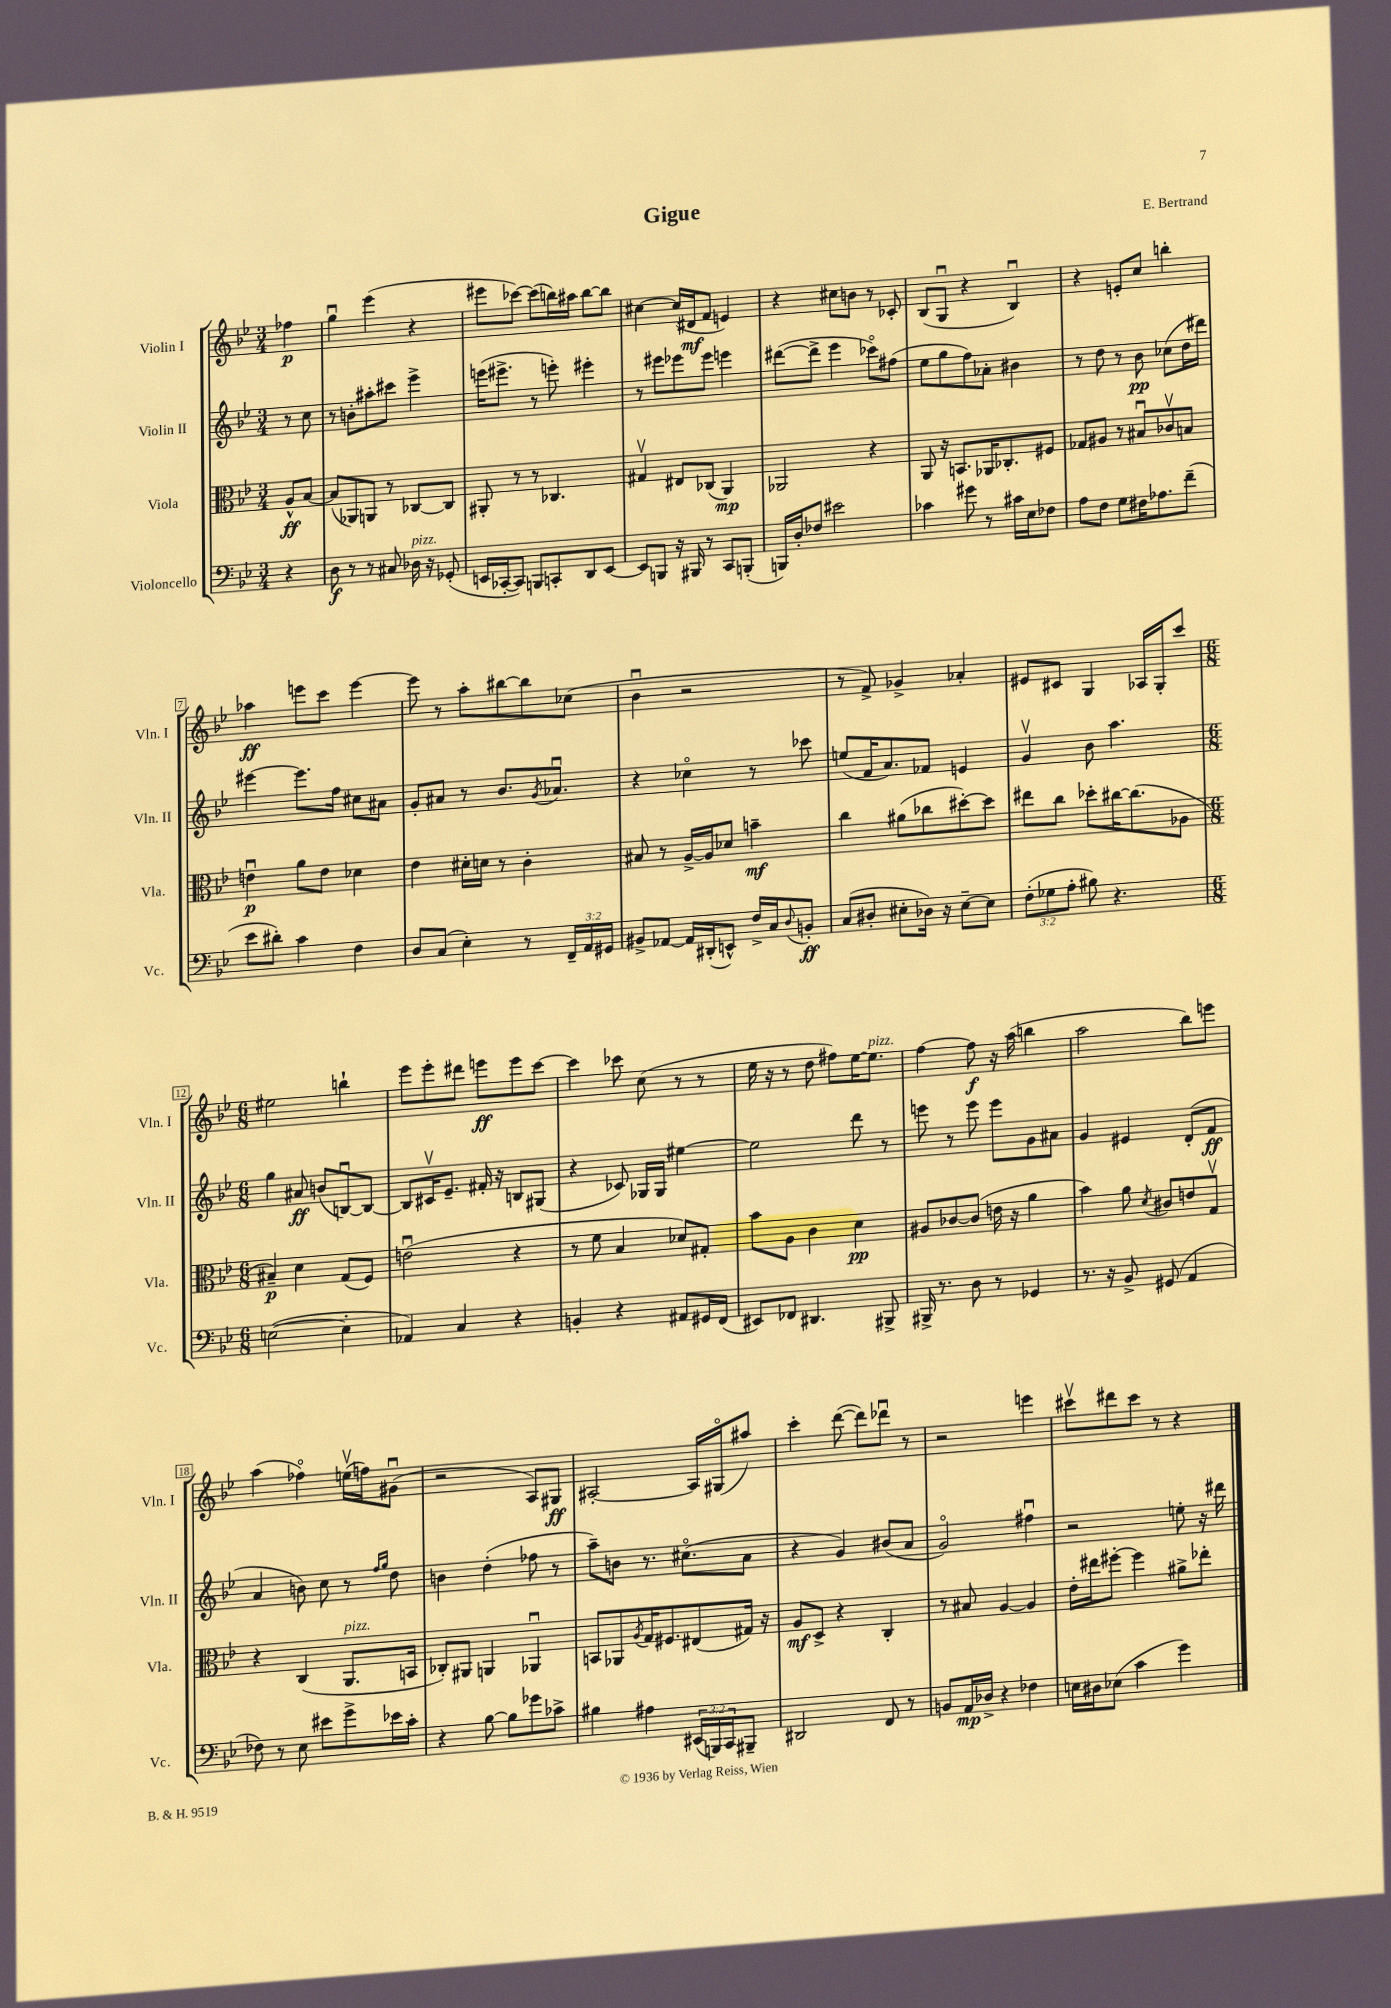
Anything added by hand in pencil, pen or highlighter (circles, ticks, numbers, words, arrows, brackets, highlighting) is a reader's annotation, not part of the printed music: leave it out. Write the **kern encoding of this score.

**kern	**kern	**kern	**kern
*staff4	*staff3	*staff2	*staff1
*clefF4	*clefC3	*clefG2	*clefG2
*k[b-e-]	*k[b-e-]	*k[b-e-]	*k[b-e-]
*M3/4	*M3/4	*M3/4	*M3/4
4r	8A^^/L	8r	4ff-\
.	[8B-/J	8cc\	.
=	=	=	=
8D\	(8B-/]L	8r	4ggu\
8r	8AA-/)	8b'\L	.
8r	8AA/J	8aa#'\	(4eee-\
8C#/	8r	8ccc#\J	.
16D-\	[8C-/L	4eee-^\	4r
16r	.	.	.
(8GG-'/	8C-/]J	.	.
=	=	=	=
16EE/LL	8AA#'/	(16eee\LK	8eee#\L
[16CC-'/J	.	8.eee#^\J	.
8CC-/]J)	8r	.	[8ccc-\J)
8BBB/L	8r	8r	(8ccc-\]L
8CC'/	4.C-/	8eee'\)	16bb\L)
.	.	.	16aa#\JJ
8DD/	.	4eee#'\	[8bb\L
[8EE/J	.	.	8bb\]J
=	=	=	=
8EE/]L	4G#v/	8r	[4cc#\
8BBB/J	.	8eee#\L	.
16r	8E#/L	8eee-\	(16cc#/]LL
16BBB#/	.	.	16d#/J
8r	(8C-/J	8eee-\J	8f/J
8CC/L	4AA/)	4eee\	4e/)
(8BBB'/J	.	.	.
=	=	=	=
16BBB/LL)	2AA-/	([8ddd#\L	4r
16D'/J	.	.	.
8F-/J	.	8ddd#^\]J	.
2e#\	.	4eee-\	8cc#\L
.	.	.	8b\J
.	4r	8ccc-o\L)	8r
.	.	(8ff#\J	8c-'/
=	=	=	=
4c-\	8AA/	8ee-\L	(8B-/L
.	16r	8gg\	8Gu/J
.	8.BB/L	.	.
8g#\	.	8ff\)	4r
8r	16AA-/K	8a-'\J	.
.	8.C-'/	.	.
16c#\LL	.	4b#\	4B-u/)
16E-\J	.	.	.
8F-\J	8F#/J	.	.
=	=	=	=
8A\L	8G-/L	8r	4r
8F\J	8A#/J	8dd\	.
8G\L	8r	8r	8e'/L
16F#\K	8B#u/L	8b-\	8cc/J
8.A-\	.	.	.
.	8c-v/	(8cc-\L	4bb'\
(8f~\J	8B/J	16dd\L	.
.	.	16ddd#\JJ)	.
=	=	=	=
8e-\L	4eu\	[4eee#\	4aa-\
8d#'\J)	.	.	.
4c\	8a\L	8.eee#\]L	8eee\L
.	8e\J	.	8ccc\J
.	.	16ff\Jk	.
4F\	4d-\	8cc#\L	[4eee\
.	.	8a#\J	.
=	=	=	=
8D/L	4e-\	8g'/L	8eee\]
(8C/J	.	8a#/J	8r
4E-'\)	16d#'\LL	8r	8aa'\L
.	16d\JJ	.	.
.	8r	8.b-/L	[8bb#\
8r	4c'\	.	8bb#\]
.	.	8qg/	.
.	.	8.a-u/J	.
24FF~/LL	.	.	(8cc-\J
24AA/	.	.	.
24GG#/JJ	.	.	.
=	=	=	=
8BB#^/L	8B#/	4r	4b-u\
[8AA-/J	8r	.	.
16AA-/]LL	[16A^/LL	4cc-o\	2r
(16DD#'/J	16A/]J	.	.
8EE^^/J)	8d-/J	.	.
16F^/LL	4b~\	8r	.
16C/J	.	.	.
8qqD/	.	.	.
8BB'/J	.	8ccc-\	.
=	=	=	=
(8C/L	4cc\	(8ee/L	8r
8D#'/J	.	16f/K	8f^/)
.	.	8.a/)	.
8E#'\L	(8a#\L	.	4g-^/
16D-\Jk)	8cc-\	8f-/J	.
16r	.	.	.
[8E#~\L	[8dd#'\)	4e/	4a-'/
8E#\]J	8dd#\]J	.	.
=	=	=	=
(12F'\L	8ee#\L	4gv/	8e#/L
12G-\	.	.	.
.	8cc\J	.	8c#/J
12A'\J	.	.	.
8B#\)	8dd-'\L	8b-\	4G/
4.r	[16cc#\K	4.aa\	.
.	(8.cc#\]	.	.
.	.	.	16A-/LL
.	.	.	16G'/J
.	8A-\J	.	8ccc/J
=	=	=	=
*M6/8	*M6/8	*M6/8	*M6/8
([2E\	4B#~/)	4gg\	2ee#\
.	4d\	8a#/	.
.	.	(8b/L	.
4E'\]	(8G/L	[8Bu/)	4bb`\
.	8F/J)	8B/_J	.
=	=	=	=
4AA-/)	(2eu\	8B/]L	8eee-\L
.	.	16c#v/K	8eee-'\
.	.	8.e-~/J	.
4C/	.	.	8ddd#\J
.	.	16f#'/	8eee\L
.	.	16r	.
4r	4r	8B/L	8eee\
.	.	(8G#/J	[8ccc\J
=	=	=	=
4BB'/	8r	4r	4ccc\]
.	8f\	.	.
4r	4B-/	8c-/)	8ccc-\
.	.	16G-/LL	(8cc\
.	.	16G-/JJ	.
8AA#/L	8d-/L)	[4ee#\	8r
16GG#/L	8G#'/J	.	8r
(16FF/JJ	.	.	.
=	=	=	=
8EE#/L)	8b-\L	2ee#\]	16ee-\
.	.	.	16r
8FF-/J	8A\J	.	8r
4.DD#/	4c\	.	8dd\
.	.	.	8ff#\L)
.	4d\	8ddd\	[16ee-\K
.	.	.	8.ee-\]J
8BBB#^/	.	8r	.
=	=	=	=
16BBB#^/	8A#/L	8eee\	[4ff\
8.r	.	.	.
.	[8c-/	8r	.
8D\	(8c-/]J	8eee\	8ff\]
8r	16e\	8eee\L	16r
.	16r	.	(16aa\
4GG-/	4a\	8g\	4bb\
.	.	8a#\J	.
=	=	=	=
8.r	4b-\)	4g/	2aa\
16r	.	.	.
8BB-^/	8a\	4e#/	.
.	8qd/	.	.
(8GG#/	8c#/L	.	.
4AA/	8e/	(8d'/L	8bb-\L)
.	8Gv/J	8f/J	8eee\J
=	=	=	=
8F-\)	4r	4a/	(4aa\
8r	.	.	.
8E-\	(4C/	8b\)	4ff-o\)
8e#\L	.	8cc\	.
8g^\	8.AA/L	8r	(16eev\LL
.	.	.	16ff\J)
.	.	16qqff/LL	.
.	.	16qqgg/JJ	.
16e-\L	.	8dd\	(8g#u\J
16c'\JJ	16BB/Jk	.	.
=	=	=	=
4r	8C-'/L)	4b\	2r
.	8AA#/J	.	.
[8B-\	4AA/	(4dd'\	.
8B-\]L	.	.	.
8g-\	4AA-u/	8ff-\	8A/L)
8c-^\J	.	8r	8G#/J
=	=	=	=
4B#\	8BB/L	8aa~\L)	[2A#'/
.	8AA-/	8b\J	.
.	8qA/	.	.
4A#\	16G/K	8.r	.
.	8.F#/	.	.
.	.	(8.cc#o\L	.
(24EE#/LL	(8E#/	.	16A#/]LL
24BBB/)	.	.	.
.	.	.	(16G#o/J
24CC/J	.	.	.
8BBB#~/J	16G#/Jk)	8a\J	8aa#/J)
.	16r	.	.
=	=	=	=
2DD#/	8A/L	4r	4ccc'\
.	8D^/J	.	.
.	4r	4g/)	([8ddd\
.	.	.	8ddd\]L)
8FF/	4C'/	(8b#/L	8ddd-u\J
8r	.	8a/J	8r
=	=	=	=
8BB/L	8r	2go/)	2r
16AA/L	8B#/	.	.
16D-^/JJ	.	.	.
4r	[4A/	.	.
4F-\	4A/]	4ff#u\	4eee\
=	=	=	=
16E\LL	16e-'\LL	2r	8ccc#v\L
16D#\J	16ee#\J	.	.
(8E-\J	[8ff#'\J	.	8ddd#\
4c\	4ff#\]	.	8ccc#\J
.	.	.	8r
4g\)	8a#^\L	8ee'\	4r
.	8ee-'\J	16r	.
.	.	16ddd#\	.
==	==	==	==
*-	*-	*-	*-
